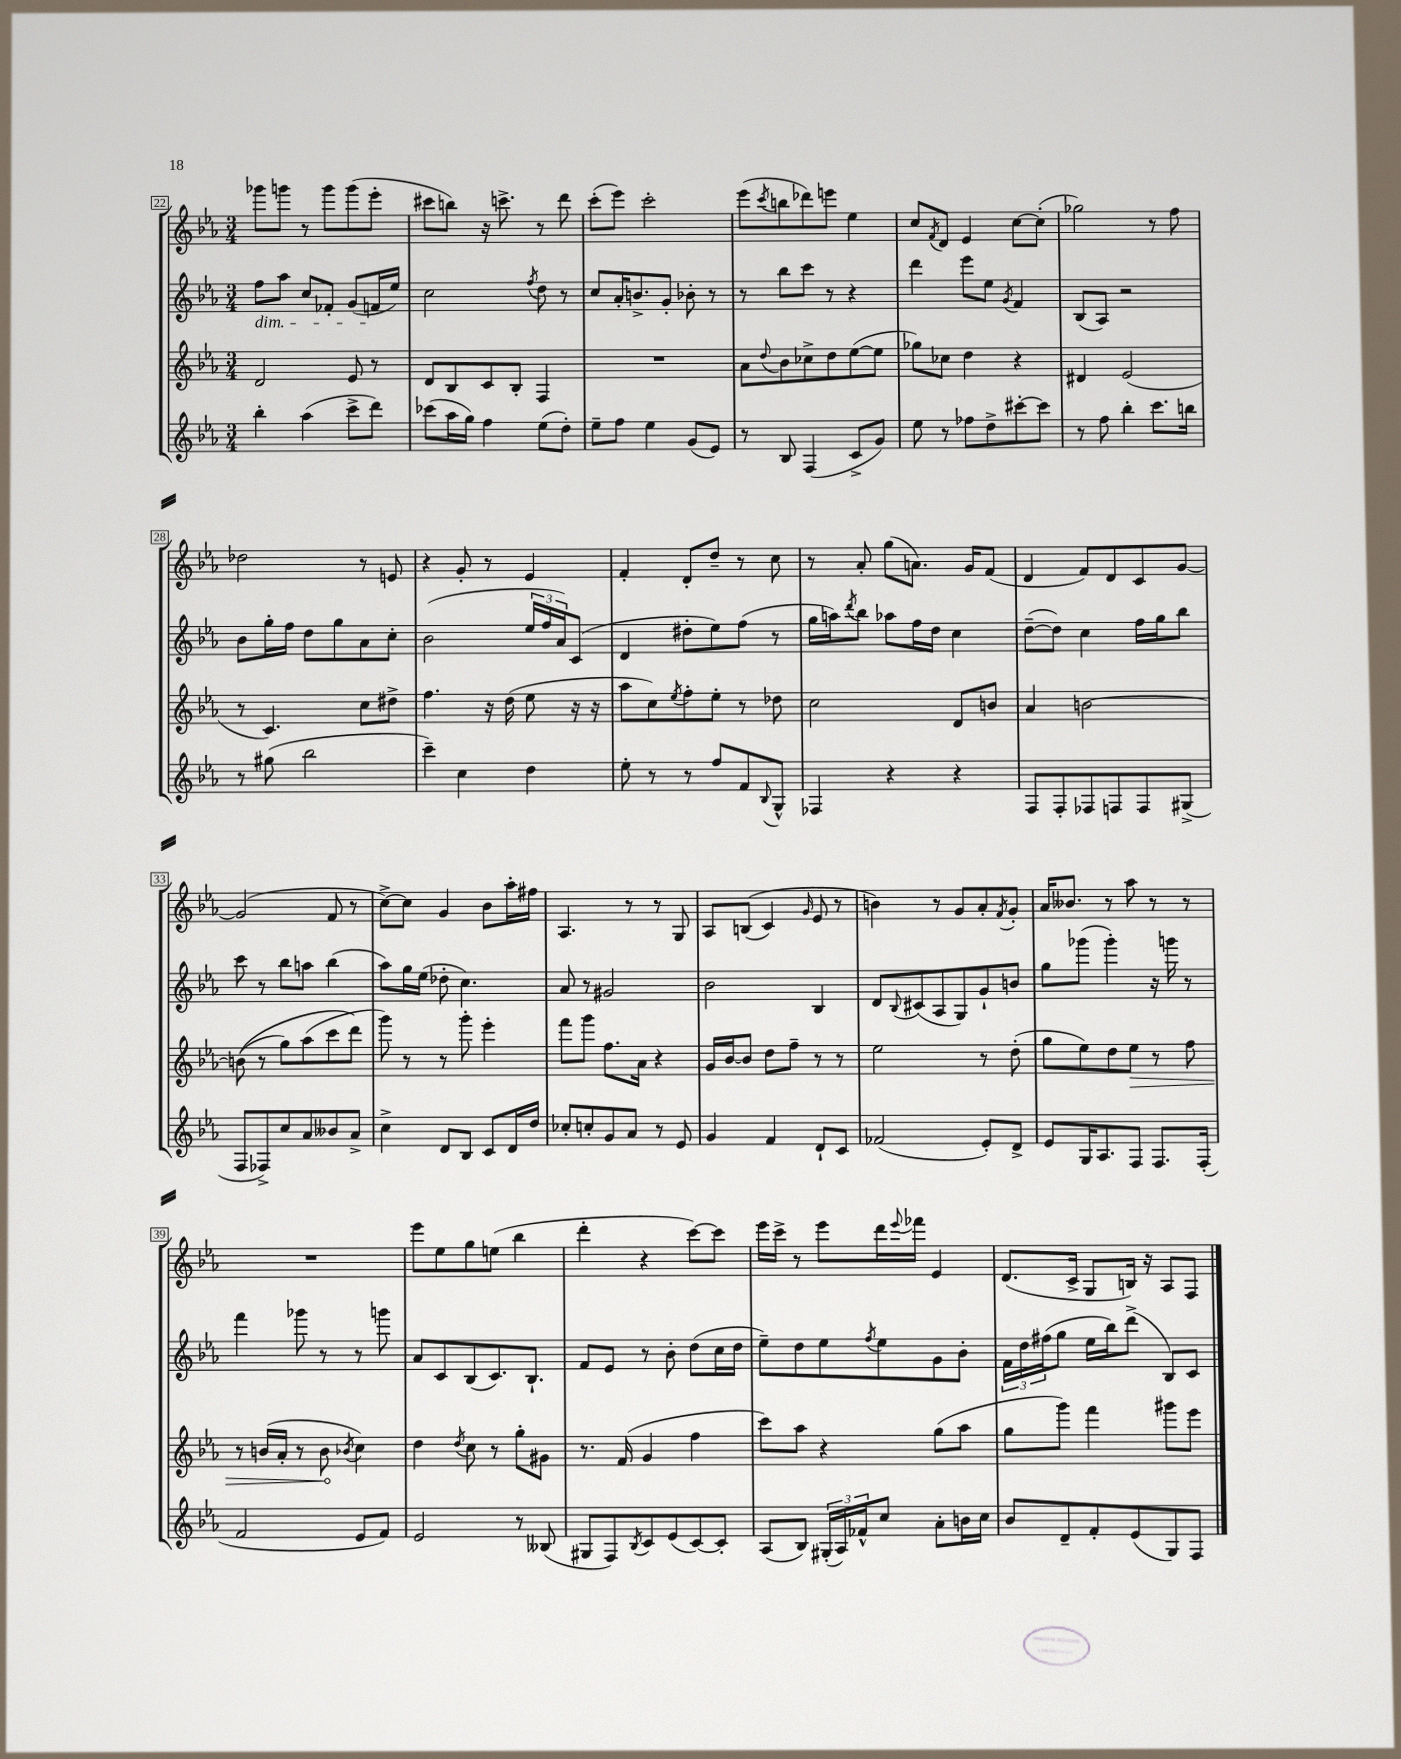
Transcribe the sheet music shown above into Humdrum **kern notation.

**kern	**kern	**kern	**kern
*staff4	*staff3	*staff2	*staff1
*clefG2	*clefG2	*clefG2	*clefG2
*k[b-e-a-]	*k[b-e-a-]	*k[b-e-a-]	*k[b-e-a-]
*M3/4	*M3/4	*M3/4	*M3/4
4bb-'\	2d/	8ff\L	8ggg-\L
.	.	8aa-\J	8ggg\J
(4aa-\	.	8cc/L	8r
.	.	8f-'/J	8ggg\L
8ccc^\L	8e-/	(8g/L	(8ggg\
8ddd\J)	8r	16f/L	8eee-'\J
.	.	16ee-/JJ)	.
=	=	=	=
(8ccc-\L	8d/L	2cc\	8ccc#\L
16aa-\L	8B-/	.	8bb\J)
16gg\JJ)	.	.	.
4ff\	8c/	.	16r
.	.	.	8.ccc^\
.	8B-'/J	.	.
.	.	8qff/	.
(8ee-\L	4F/	8dd\	8r
8dd'\J)	.	8r	8ddd\
=	=	=	=
8ee-~\L	2.r	8cc/L	(8ccc'\L
8ff\J	.	16a-'/K	8eee-\J)
.	.	8.b^/	.
4ee-\	.	.	2ccc'\
.	.	8g'/J	.
(8g/L	.	8b-'\	.
8e-/J)	.	8r	.
=	=	=	=
8r	8a-\L	8r	(8eee-\L
.	8qqdd/	.	8qccc/
8B-/	8b-\	8bb-\L	8bb\
(4F/	8cc-^\	8ccc\J	8ddd-\)
.	8dd\	8r	8eee\J
8c^/L	([8ee-\	4r	4ee-\
8g/J)	8ee-\]J	.	.
=	=	=	=
8ee-\	8gg-\L)	4ddd\	8cc/L
.	.	.	8qf/
8r	8cc-\J	.	8d/J
8ff-\L	4dd\	8eee-\L	4e-/
8dd^\	.	8ee-\J	.
.	.	8qg/	.
[8ccc#'\	4r	4f/	[8cc\L
8ccc#\]J	.	.	(8cc'\]J
=	=	=	=
8r	4d#/	(8B-/L	2gg-\)
8ff\	.	8A-/J)	.
4bb-'\	(2e-/	2r	.
8.ccc\L	.	.	8r
.	.	.	8ff\
16bb\Jk	.	.	.
=	=	=	=
8r	8r	8b-\L	2dd-\
(8gg#\	4.c/)	16gg'\L	.
.	.	16ff\JJ	.
2bb-\	.	8dd\L	.
.	.	8gg\	.
.	8cc\L	8a-\	8r
.	8dd#^\J	8cc'\J	8e/
=	=	=	=
4ccc~\)	4.ff\	(2b-\	4r
4cc\	.	.	8g'/
.	16r	.	8r
.	(16dd\	.	.
4dd\	8ee-\	24ee-/LL	4e-/
.	.	24ff/	.
.	.	24a-/J)	.
.	16r	(8c/J	.
.	16r	.	.
=	=	=	=
8ee-'\	8aa-\L	4d/	4f'/
8r	8cc\)	.	.
.	8qee-/	.	.
8r	8ff'\	8dd#'\L	8d'/L
8ff/L	8ee-'\J	8ee-\)	8dd~/J
8f/	8r	(8ff\J	8r
8qqB-/	.	.	.
8G^^/J	8dd-\	8r	8cc\
=	=	=	=
4F-/	2cc\	16gg\LL	8r
.	.	16aa\J)	.
.	.	8qddd/	.
.	.	8bb-\J	8a-'/
4r	.	8aa-\L	(8gg\L
.	.	16ff\L	8.a\J)
.	.	16dd\JJ	.
4r	8d/L	4cc\	.
.	.	.	16g/LK
.	8b/J	.	(8f/J
=	=	=	=
8F/L	4a-/	([8dd~\L	4d/
8F'/	.	8dd\]J)	.
8F-/	[2b\	4cc\	8f/L)
8F/	.	.	8d/
8F/	.	16ff\LL	8c/
.	.	16gg\J	.
(8G#^/J	.	8bb-\J	[8g/J
=	=	=	=
8F/L	&((8b\]	8ccc\	(2g/]
8F-^/)	8r	8r	.
8cc/	8gg\L)	8bb-\L	.
8a-/	(8aa-\	8aa\J	.
8b--/	8ccc\	(4bb-\	8f/
8a-^/J	8ddd\J&)	.	8r
=	=	=	=
4cc^\	8ggg\)	8aa-\L)	[8cc^\L)
.	8r	16gg\L	8cc\]J
.	.	(16ee-\JJ	.
8d/L	8r	8dd-'\	4g/
8B-/J	8ggg'\	4.cc\)	.
8c/L	4eee-'\	.	8b-\L
16d/L	.	.	16aa-'\L
16dd/JJ	.	.	16ff#\JJ
=	=	=	=
8cc-'/L	8fff\L	8a-/	4.A-/
8cc'/	8ggg\J	8r	.
8g/	8.ff\L	2g#/	.
8a-/J	.	.	8r
.	16a-\Jk	.	.
8r	4r	.	8r
8e-/	.	.	8G/
=	=	=	=
4g/	16g/LL	2b-\	8A-/L
.	[16b-/J	.	.
.	8b-/]J	.	&((8B/J
4f/	8dd\L	.	4c/)
.	8ff~\J	.	.
.	.	.	16qqg/
8d`/L	8r	4B-/	8e-/
8c/J	8r	.	8r
=	=	=	=
(2f-/	2ee-\	8d/L	4b\&)
.	.	8qqB-/	.
.	.	(8c#/	.
.	.	8A-/	8r
.	.	8G/)	8g/L
8e-'/L)	8r	8g`/	8a-'/
.	.	.	8qf/
8d^/J	(8dd'\	8b/J	8g'/J
=	=	=	=
8e-/L	8gg\L	8gg\L	16a-/LK
.	.	.	8.b--/J
16G/K	8ee-\)	(8ggg-\J	.
8.A-/	.	.	.
.	8dd\	4ggg-'\)	8r
8F/J	8ee-\J	.	8aa-\
8.F/L	8r	16r	8r
.	.	16ggg\	.
.	8ff\	8r	8r
(16F'/Jk	.	.	.
=	=	=	=
2f/	8r	4fff\	2.r
.	(16b/LL	.	.
.	16a-'/JJ	.	.
.	8r	8ggg-\	.
.	8b\	8r	.
.	8qb-/	.	.
8e-/L	4cc\)	8r	.
8f/J)	.	8ggg\	.
=	=	=	=
2e-/	4dd\	8a-/L	8eee-\L
.	.	8c/	8ee-\
.	8qdd/	.	.
.	8cc\	(8B-/	8gg\
.	8r	8.c/)	(8ee\J
8r	8gg'\L	.	4bb-\
.	.	8.B-`/J	.
(8B--/	8g#\J	.	.
=	=	=	=
8G#/L	8.r	8f/L	4ddd'\
8F/)	.	8e-/J	.
.	(16f/	.	.
8qB-/	.	.	.
8c/	4g/	8r	4r
(8e-/	.	8b-'\	.
[8c/)	4ff\	(8dd\L	[8ccc\L)
8c'/]J	.	16cc\L	8ccc\]J
.	.	16dd\JJ	.
=	=	=	=
(8A-/L	8ccc\L)	8ee-~\L)	16eee-\LL
.	.	.	16ccc^\JJ
8B-/J)	8aa-\J	8dd\	8r
(24G#'/LL	4r	8ee-\	8eee-\L
24A-/)	.	.	.
24f-^^/J	.	.	.
.	.	8qff/	.
8cc/J	.	8ee-\	16ddd\L
.	.	.	8qqeee-/
.	.	.	16fff-\JJ
8a-'\L	(8gg\L	8g\	4e-/
16b\L	8aa-\J	8b-'\J	.
16cc\JJ	.	.	.
=	=	=	=
8b-/L	8gg\L	24f\LL	(8.d/L
.	.	24dd\	.
.	.	(24ff#\J	.
8d~/	8ggg\J)	8gg\J	.
.	.	.	16c^/Jk
8f'/	4fff\	16ee-\LL	8G/L
.	.	16bb-\J)	.
(8e-/	.	(8ddd^\J	16B/Jk)
.	.	.	16r
8G/)	8ggg#\L	8B-/L)	8A-/L
8F/J	8eee-\J	8c/J	8F/J
==	==	==	==
*-	*-	*-	*-
